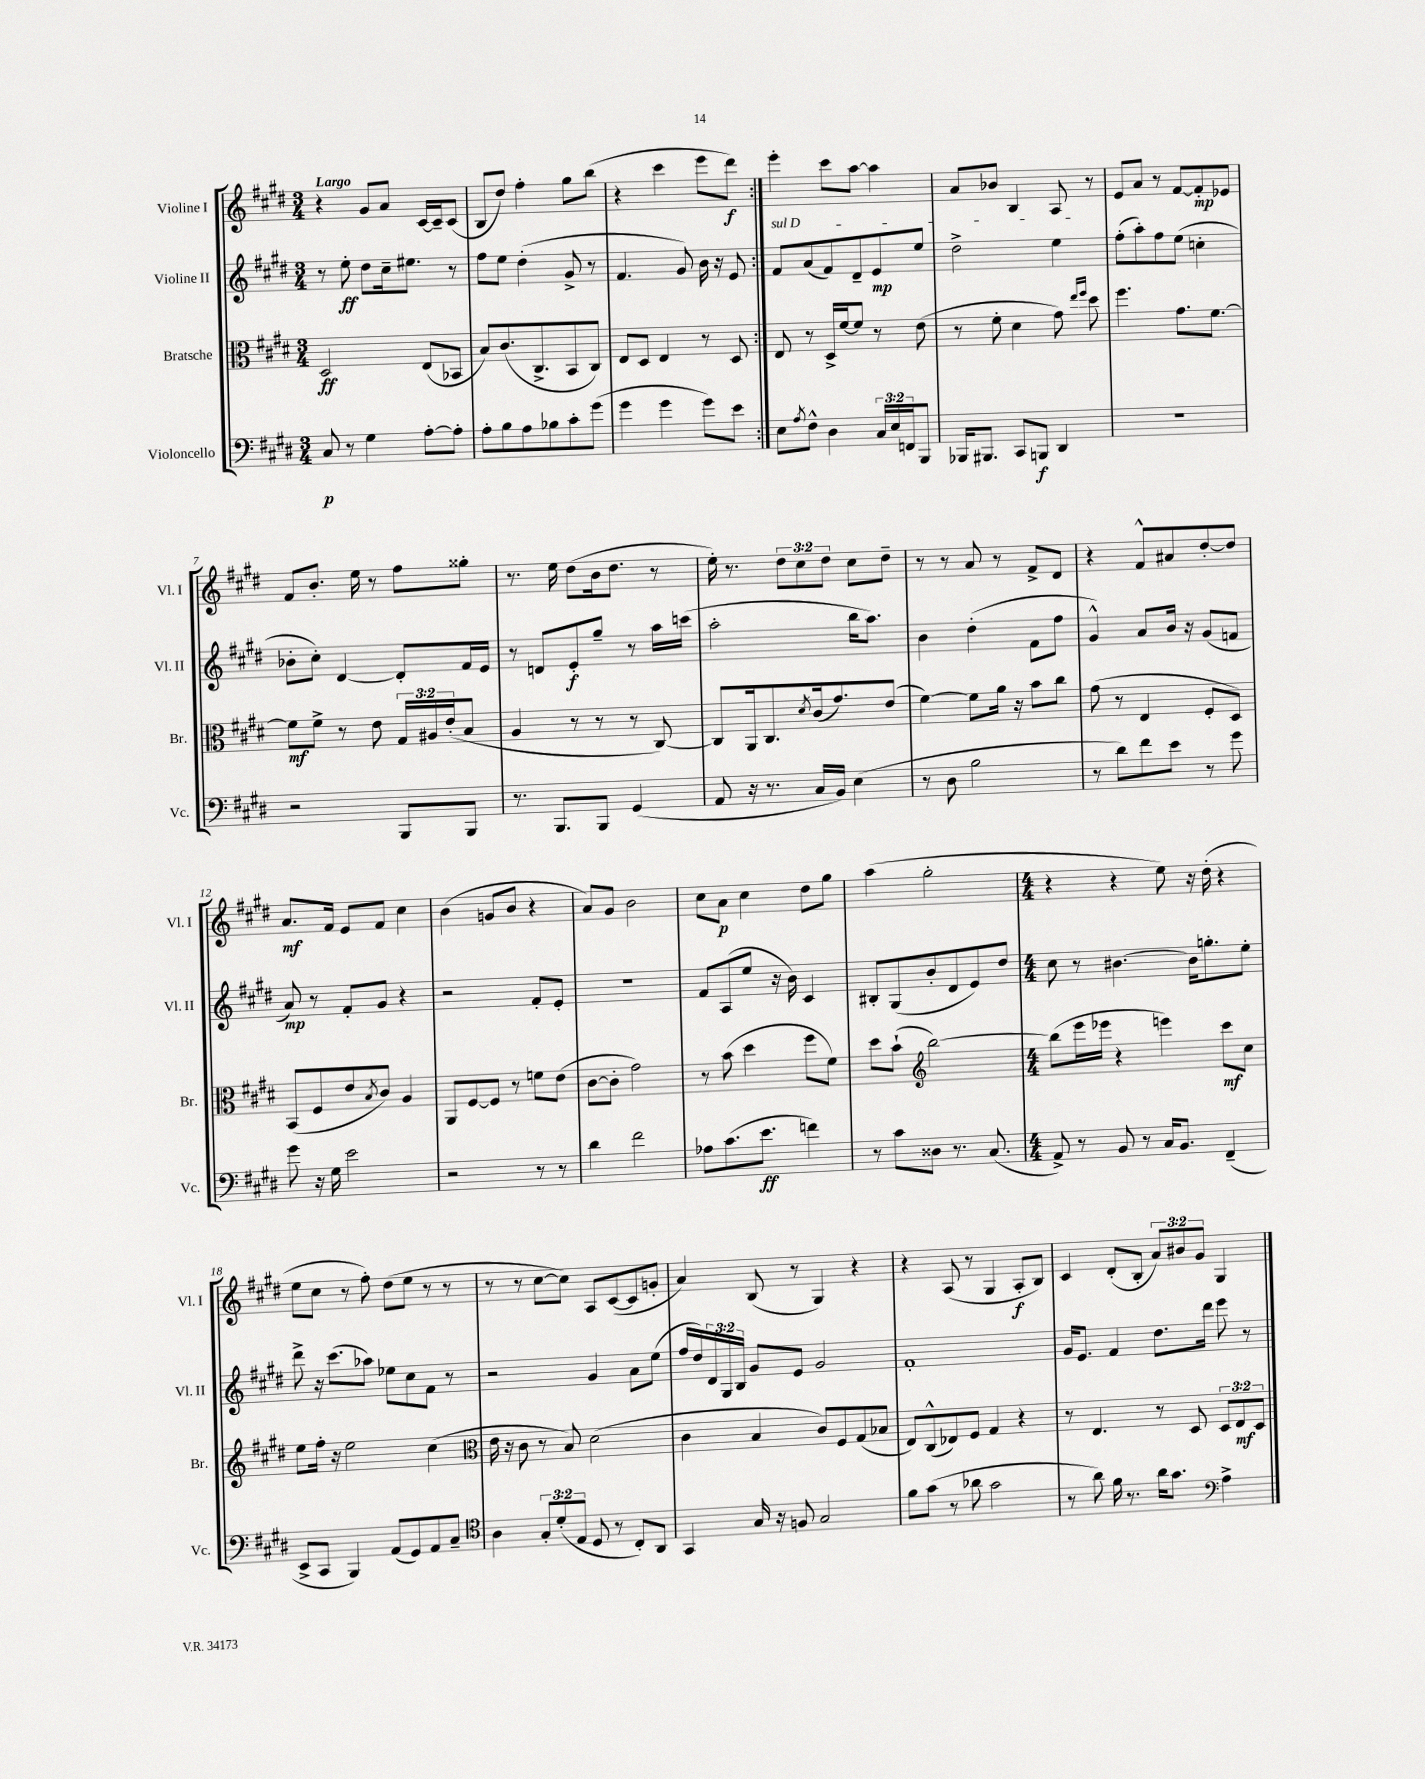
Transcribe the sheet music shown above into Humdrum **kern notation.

**kern	**kern	**kern	**kern
*staff4	*staff3	*staff2	*staff1
*clefF4	*clefC3	*clefG2	*clefG2
*k[f#c#g#d#]	*k[f#c#g#d#]	*k[f#c#g#d#]	*k[f#c#g#d#]
*M3/4	*M3/4	*M3/4	*M3/4
8C#	2D#	8r	4r
8r	.	8ee'	.
4G#	.	8dd#	8g#
.	.	16cc#~	8a
.	.	8.ee#	.
[8A'	(8E	.	[16c#
.	.	.	16c#~]
8A']	8BB-	8r	(8c#
=	=	=	=
8A'	8B)	8ff#	8B
8B	(8.c#	8ee	8dd#)
8A	.	(4dd#'	4ff#'
.	8.C#^	.	.
8B-	.	.	.
8c#'	8BB	8g#^	8gg#
(8g#	8C#)	8r	(8bb
=	=	=	=
4g#	8E	4.f#	4r
.	8D#	.	.
4g#	4E	.	4ccc#
.	.	8g#)	.
8g#)	8r	16b	8eee
.	.	16r	.
8e	8D#	8e	8ddd#)
=:|!	=:|!	=:|!	=:|!
8E	8E	8f#	4eee'
8qA	.	.	.
8F#^^	8r	(8a	.
4D#	16D#^	8f#)	8ccc#
.	[16f#	.	.
.	8f#]	8d#~	[8aa
24C#	8r	8e	4aa]
24E	.	.	.
24FF	.	.	.
8BBB	(8e	8ee	.
=	=	=	=
16BBB-	8r	2dd#^	8a
8.BBB#	.	.	.
.	8f#'	.	8b-
8CC#	4d#	.	4B
8BBB	.	.	.
4DD#	8g#)	4ee	8A
.	16qqee	.	.
.	16qqff#	.	.
.	8dd#	.	8r
=	=	=	=
2.r	4.ff#	(8ff#'	8e
.	.	8aa')	8a
.	.	8ff#	8r
.	8.g#	(8ee	[8f#
.	.	4cc'	8f#']
.	[8.f#	.	.
.	.	.	8e-
=	=	=	=
2r	8f#]	8b-'	8f#
.	8f#^	8cc#')	8.b'
.	8r	[4d#	.
.	.	.	16ee
.	8e	.	8r
8BBB	24G#	8d#']	8ff#
.	24A#	.	.
.	(24e'	.	.
8BBB	8B	16f#	8gg##'
.	.	16e	.
=	=	=	=
8.r	4A	8r	8.r
.	.	8d	.
8.BBB	.	.	16ee
.	8r	8e'	(8dd#
8BBB	8r	8gg#~	16b
.	.	.	8.dd#
(4GG#	8r	8r	.
.	[8C#)	16aa	8r
.	.	(16ccc	.
=	=	=	=
8AA	8C#]	2aa'	16ee')
.	.	.	8.r
16r	16AA	.	.
8.r	8.C#	.	.
.	.	.	12dd#
.	.	.	12cc#
.	8qd#	.	.
16C#	(16c#	.	.
.	.	.	12dd#
16BB)	8.g#)	.	.
(4E	.	16bb	8cc#
.	.	8.aa)	.
.	(8e	.	8dd#~
=	=	=	=
8r	[4f#)	4b	8r
8D#	.	.	8r
2B	8f#]	(4dd#'	8a
.	16a	.	8r
.	16r	.	.
.	8b	8f#	8f#^
.	8cc#	8ff#	8d#
=	=	=	=
8r	(8g#	4g#^^)	4r
8d#)	8r	.	.
8f#	4E	8a	8f#^^
8e	.	16b	8a#
.	.	16r	.
8r	8F#'	(8g#	[8dd#'
8g#	8D#)	8f	8dd#]
=	=	=	=
8g#	(8BB	8a)	8.a
16r	8F#	8r	.
16G#	.	.	16f#
2e	8e	8f#'	8e
.	8qB	.	.
.	8c#)	8g#	8f#
.	4A	4r	4cc#
=	=	=	=
2r	8AA	2r	(4b
.	[8F#	.	.
.	8F#]	.	8g
.	8r	.	8b
8r	8f	8f#'	4r
8r	(8e	8e'	.
=	=	=	=
4d#	[8c#	2.r	8a)
.	8c#']	.	8g#
2f#	2g#)	.	2b
=	=	=	=
8A-	8r	8f#	8cc#
(8.c#	(8b	(8A	8a
.	4dd#	8ee	4cc#
8.e	.	.	.
.	.	16r	.
.	.	16b)	.
4f)	8ff#	4c#	8dd#
.	8f#)	.	8gg#
=	=	=	=
8r	8dd#	8B#'	(4aa
8c#	(8b`	(8G#	.
*	*clefG2	*	*
8D##	[2bb)	8b'	2gg#'
8.r	.	8d#	.
.	.	8e)	.
(8.C#	.	.	.
.	.	8dd#	.
=	=	=	=
*M4/4	*M4/4	*M4/4	*M4/4
8AA^)	(8bb]	8cc#	4r
8r	16eee	8r	.
.	16eee-	.	.
8BB	4r	[4.b#	4r
8r	.	.	.
16C#	4eee)	.	8ee)
8.BB	.	.	.
.	.	16b#]	16r
.	.	8.gg'	(16dd#'
(4FF#~	8ccc#	.	4r
.	8cc#	8ee'	.
=	=	=	=
8EE^	8ee	8ddd#^	8ee
8CC#	16ff#'	16r	8cc#
.	16r	(8.ccc#	.
4BBB)	2ee	.	8r
.	.	8aa-)	8ff#')
(8AA	.	8ee-	(8dd#
8GG#)	.	8cc#	8ee
8AA	(4cc#	8f#	8r
8C#~	.	8r	8r
=	=	=	=
*clefC4	*clefC3	*	*
4A	16e	2r	8r
.	16r	.	.
.	8c#	.	8r
12G#'	8r	.	[8cc#
(12d#'	.	.	.
.	8B)	.	8cc#])
12E	.	.	.
8D#	(2d#	4g#	8A
8r	.	.	([8c#
8C#')	.	8a	8c#]
8AA	.	(8ee	8g'
=	=	=	=
4GG#	4c#	16ff#	4a)
.	.	16dd#)	.
.	.	24d#	.
.	.	24G#	.
.	.	24B	.
16G#	4B	8g#	(8B
16r	.	.	.
8F	.	8e	8r
2G#	8c#)	2g#	4G#)
.	8F#	.	.
.	(8G#	.	4r
.	8B-	.	.
=	=	=	=
8f#	8E)	1f#'	4r
(8g#	(8C#^^	.	.
8r	8E-)	.	(8A
8a-	8F#	.	8r
2g#	4G#	.	4G#
.	4r	.	8A'
.	.	.	8B)
=	=	=	=
8r	8r	16g#	4c#
.	.	8.e	.
8a)	4.E	.	.
16f#	.	4f#	(8d#'
8.r	.	.	.
.	.	.	8B'
16a	8r	8.dd#	12a)
8.g#	.	.	.
.	.	.	12b#
.	8D#	.	.
.	.	.	12g#
.	.	16ddd#	.
*clefF4	*	*	*
4A^	12D#	8eee	4G#
.	12E	.	.
.	.	8r	.
.	12D#	.	.
==	==	==	==
*-	*-	*-	*-
